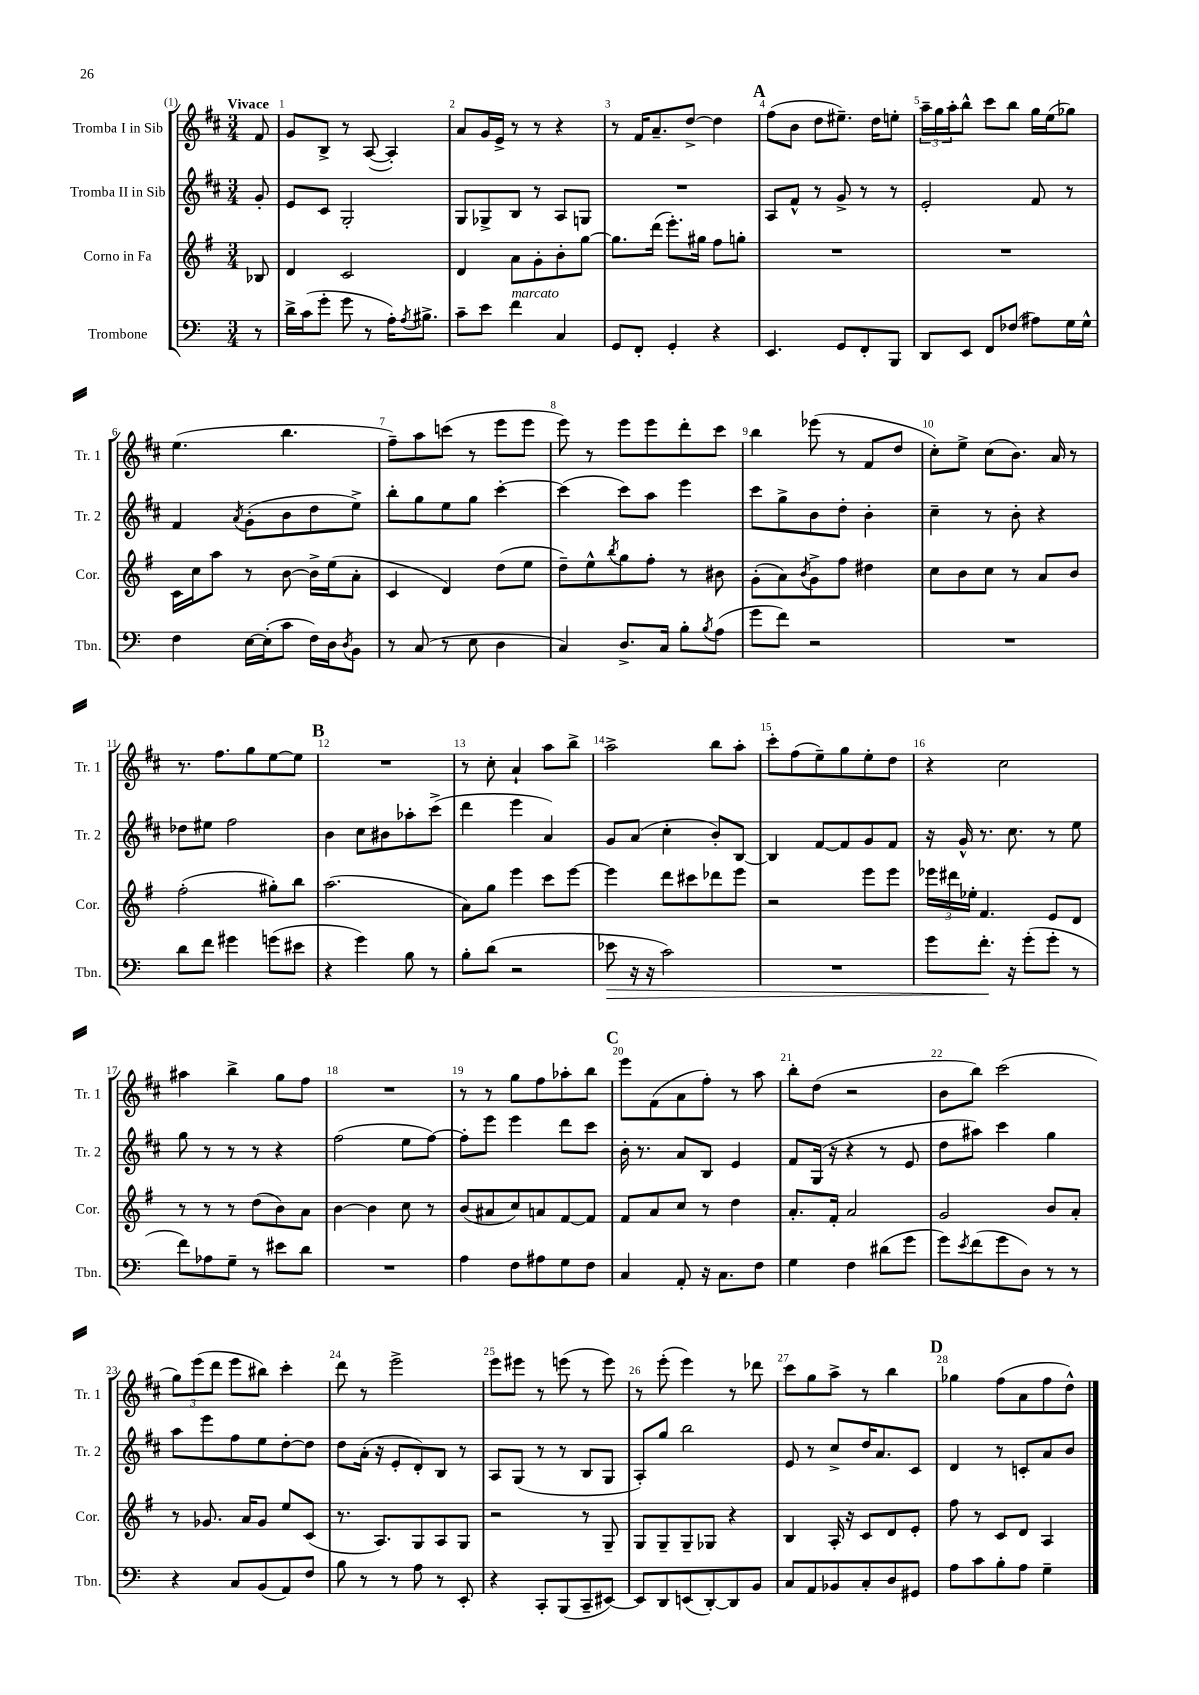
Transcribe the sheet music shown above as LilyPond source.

<<
\new StaffGroup <<
\new Staff = "s0" \with { instrumentName = "Tromba I in Sib" shortInstrumentName = "Tr. 1" } {
    \clef treble \key d \major \numericTimeSignature \time 3/4 \partial 8 \tempo "Vivace"
    fis'8 |
    g'8 b8-> r8 a8~( a4-.) |
    a'8 g'16 e'16-> r8 r8 r4 |
    r8 fis'16 a'8.-- d''8~-> d''4 |
    \mark \markup { \bold "A" } fis''8( b'8 d''8 eis''8.--) d''16 e''8-. |
    \tuplet 3/2 { a''16-- g''16 a''16-. } b''8-^ cis'''8 b''8 g''16 e''16( ges''8) |
    e''4.( b''4. |
    fis''8--) a''8 c'''8( r8 e'''8 e'''8 |
    e'''8) r8 e'''8 e'''8 d'''8-. cis'''8 |
    b''4 ees'''8( r8 fis'8 d''8 |
    cis''8-.) e''8-> cis''8( b'8.) a'16 r8 |
    r8. fis''8. g''8 e''8~ e''8 |
    \mark \markup { \bold "B" } R2. |
    r8 cis''8-. a'4-! a''8 b''8-> |
    a''2-> b''8 a''8-. |
    cis'''8-. fis''8( e''8--) g''8 e''8-. d''8 |
    r4 cis''2 |
    ais''4 b''4-> g''8 fis''8 |
    R2. |
    r8 r8 g''8 fis''8 aes''8-. b''8 |
    \mark \markup { \bold "C" } e'''8 fis'8( a'8 fis''8-.) r8 a''8 |
    b''8-. d''8( r2 |
    b'8 b''8) cis'''2( |
    \tuplet 3/2 { g''8) e'''8( d'''8 } e'''8 bis''8) cis'''4-. |
    d'''8 r8 e'''2-> |
    e'''8 eis'''8 r8 e'''8( r8 e'''8) |
    r8 e'''8-.( e'''4) r8 des'''8 |
    cis'''8 g''8 a''8-> r8 b''4 |
    \mark \markup { \bold "D" } ges''4 fis''8( a'8 fis''8 d''8-^) \bar "|." |
}
\new Staff = "s1" \with { instrumentName = "Tromba II in Sib" shortInstrumentName = "Tr. 2" } {
    \clef treble \key d \major \numericTimeSignature \time 3/4 \partial 8
    g'8-. |
    e'8 cis'8 g2-. |
    g8 ges8-> b8 r8 a8 g8 |
    R2. |
    \mark \markup { \bold "A" } a8 fis'8-^ r8 g'8-> r8 r8 |
    e'2-. fis'8 r8 |
    fis'4 \acciaccatura { a'8 } g'8-.( b'8 d''8 e''8->) |
    b''8-. g''8 e''8 g''8 cis'''4~-. |
    cis'''4( cis'''8) a''8 e'''4 |
    cis'''8 g''8-> b'8 d''8-. b'4-. |
    cis''4-- r8 b'8-. r4 |
    des''8 eis''8 fis''2 |
    \mark \markup { \bold "B" } b'4 cis''8 bis'8 aes''8-. cis'''8->( |
    d'''4 e'''4 a'4) |
    g'8 a'8( cis''4-. b'8-.) b8~ |
    b4 fis'8~ fis'8 g'8 fis'8 |
    r16 g'16-^ r8. cis''8. r8 e''8 |
    g''8 r8 r8 r8 r4 |
    fis''2( e''8 fis''8~) |
    fis''8-. e'''8 e'''4 d'''8 cis'''8 |
    \mark \markup { \bold "C" } b'16-. r8. a'8 b8 e'4 |
    fis'8 g16( r16 r4 r8 e'8 |
    d''8 ais''8) cis'''4 g''4 |
    a''8 e'''8 fis''8 e''8 d''8~-. d''8 |
    d''8 a'16-.( r16 e'8-. d'8-.) b8 r8 |
    a8 g8( r8 r8 b8 g8 |
    a8-.) g''8 b''2 |
    e'8 r8 cis''8-> d''16 a'8. cis'8 |
    \mark \markup { \bold "D" } d'4 r8 c'8-. a'8 b'8 \bar "|." |
}
\new Staff = "s2" \with { instrumentName = "Corno in Fa" shortInstrumentName = "Cor." } {
    \clef treble \key g \major \numericTimeSignature \time 3/4 \partial 8
    bes8 |
    d'4 c'2 |
    d'4 a'8 g'8-. b'8-. g''8~ |
    g''8. d'''16( e'''8.-.) gis''16 fis''8 g''8-. |
    \mark \markup { \bold "A" } R2. |
    R2. |
    c'16 c''16 a''8 r8 b'8~ b'16-> e''16( a'8-. |
    c'4 d'4) d''8( e''8 |
    d''8--) e''8-^ \acciaccatura { b''8 } g''8 fis''8-. r8 bis'8 |
    g'8-.( a'8) \acciaccatura { b'8 } g'8-> fis''8 dis''4 |
    c''8 b'8 c''8 r8 a'8 b'8 |
    fis''2-.( gis''8-.) b''8 |
    \mark \markup { \bold "B" } a''2.( |
    a'8) g''8 e'''4 c'''8 e'''8~ |
    e'''4 d'''8 cis'''8 des'''8 e'''8 |
    r2 e'''8 e'''8 |
    \tuplet 3/2 { ees'''16 dis'''16 ees''16-. } fis'4. e'8 d'8 |
    r8 r8 r8 d''8( b'8) a'8 |
    b'4~ b'4 c''8 r8 |
    b'8( ais'8 c''8) a'8 fis'8~ fis'8 |
    \mark \markup { \bold "C" } fis'8 a'8 c''8 r8 d''4 |
    a'8.-. fis'16-. a'2 |
    g'2 b'8 a'8-. |
    r8 ges'8. a'16 ges'8 e''8 c'8( |
    r8. a8.) g8 a8 g8 |
    r2 r8 g8-- |
    g8 g8-- g8-- ges8 r4 |
    b4 a16-. r16 c'8 d'8 e'8-. |
    \mark \markup { \bold "D" } fis''8 r8 c'8 d'8 a4 \bar "|." |
}
\new Staff = "s3" \with { instrumentName = "Trombone" shortInstrumentName = "Tbn." } {
    \clef bass \key c \major \numericTimeSignature \time 3/4 \partial 8
    r8 |
    d'16-> c'16( g'8-. g'8 r8 a16-.) \acciaccatura { a8 } bis8.-> |
    c'8-- e'8 f'4^\markup { \italic "marcato" } c4 |
    g,8 f,8-. g,4-. r4 |
    \mark \markup { \bold "A" } e,4. g,8 f,8-. b,,8 |
    d,8 e,8 f,8 fes8( ais8) g16 g16-^ |
    f4 e16~ e16-.( c'8 f16) d16 \acciaccatura { d8 } b,8 |
    r8 c8( r8 e8 d4 |
    c4) d8.-> c16 b8-. \acciaccatura { b8 } a8( |
    g'8 f'8) r2 |
    R2. |
    d'8 f'8 gis'4 g'8( eis'8 |
    \mark \markup { \bold "B" } r4 g'4) b8 r8 |
    b8-. d'8( r2 |
    ees'8\> r16 r16 c'2) |
    R2. |
    g'8 f'8.-.\! r16 g'8-.( g'8-. r8 |
    f'8) aes8 g8-- r8 eis'8 d'8 |
    R2. |
    a4 f8 ais8 g8 f8 |
    \mark \markup { \bold "C" } c4 a,8-. r16 c8. f8 |
    g4 f4 dis'8( g'8 |
    g'8) \acciaccatura { e'8 } f'8( g'8 d8) r8 r8 |
    r4 c8 b,8( a,8) f8 |
    b8 r8 r8 a8 r8 e,8-. |
    r4 c,8-. b,,8( c,8-- eis,8~) |
    eis,8 d,8 e,8( d,8~-.) d,8 b,8 |
    c8 a,8 bes,8 c8-. d8 gis,8 |
    \mark \markup { \bold "D" } a8 c'8 b8-. a8 g4-- \bar "|." |
}
>>
>>
\layout { \context { \Score \override BarNumber.break-visibility = ##(#f #t #t) barNumberVisibility = #all-bar-numbers-visible } }
